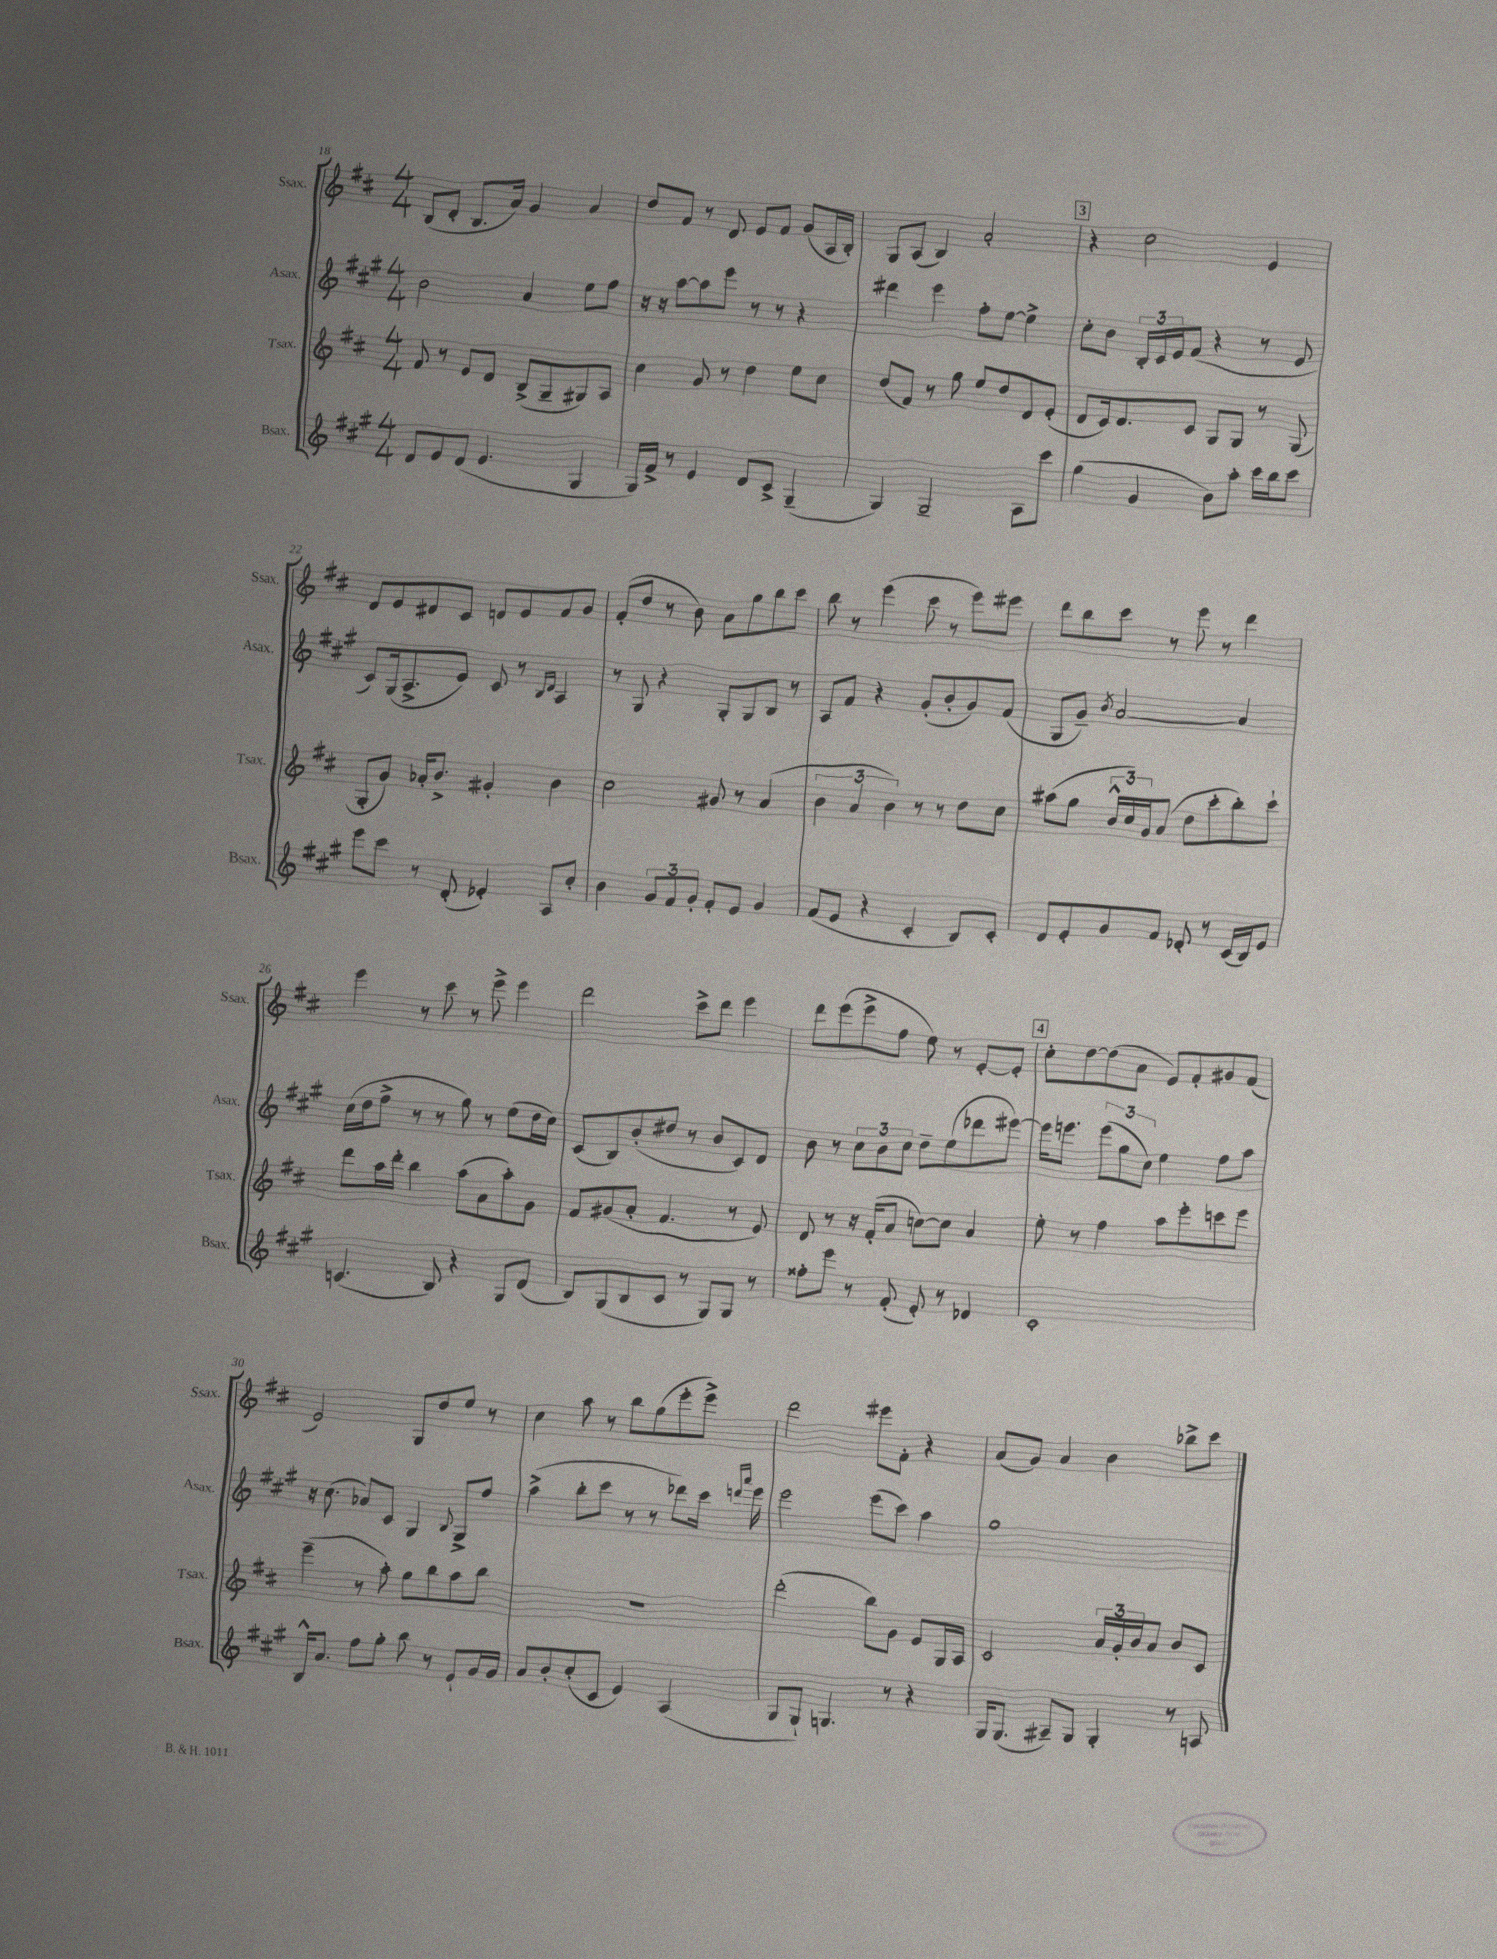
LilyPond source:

<<
\new StaffGroup <<
\new Staff = "s0" \with { instrumentName = "Ssax." shortInstrumentName = "Ssax." } {
    \clef treble \key d \major \numericTimeSignature \time 4/4
    b8( d'8-. b8. a'16) g'4 a'4 |
    d''8 fis'8 r8 d'8 e'8 fis'8 g'8( a16 b16-.) |
    g8 a8( b4) a'2-. |
    \mark \markup { \box "3" } r4 cis''2 e'4 |
    d'8 e'8 dis'8 cis'8 d'8 e'8 fis'8 g'8 |
    fis'8-.( d''8 r8 b'8) a'8 g''8 b''8 cis'''8 |
    b''8 r8 e'''4( cis'''8 r8 e'''8) eis'''8 |
    d'''8 b''8 cis'''8 r8 e'''8 r8 d'''4 |
    e'''4 r8 cis'''8 r8 e'''8-> e'''4 |
    d'''2 cis'''8-> d'''8 e'''4 |
    d'''8 e'''8( e'''8-> fis''8 e''8) r8 e'8~-. e'8-. |
    \mark \markup { \box "4" } cis''8-. d''8~ d''8( a'8 e'8) fis'8-. gis'8 fis'8( |
    e'2) g8 d''8 e''8 r8 |
    cis''4 a''8 r8 b''8 g''8( e'''8-. e'''8->) |
    d'''2 eis'''8 fis'8-. r4 |
    a'8( g'8) a'4 b'4 bes''8-> cis'''8 \bar "|." |
}
\new Staff = "s1" \with { instrumentName = "Asax." shortInstrumentName = "Asax." } {
    \clef treble \key a \major \numericTimeSignature \time 4/4
    b'2 a'4 e''8 fis''8 |
    r16 r16 a''8~ a''8 e'''8 r8 r8 r4 |
    dis'''4 e'''4 fis''8-. e''8~ e''4-> |
    \mark \markup { \box "3" } cis''8-. b'8 \tuplet 3/2 { b16-. cis'16 e'16 } fis'8( r4 r8 e'8 |
    cis'8) gis16( a8.-> e'8) cis'8 r8 \grace { b16 d'16 } a4 |
    r8 gis8 r4 gis8-. gis8 b8 r8 |
    a8 fis'8 r4 gis'8-.( b'8-. gis'8) fis'8( |
    gis8 gis'8--) \acciaccatura { b'8 } a'2~ a'4 |
    cis''16( d''16 fis''8-> r8 r8 gis''8) r8 e''8( d''16 cis''16) |
    cis'8( b8) b'8-.( dis''8 r8 b'8 cis'8) d'8 |
    b'8 r8 \tuplet 3/2 { cis''8 b'8 cis''8 } d''8-- e''8( des'''8 eis'''8~) |
    \mark \markup { \box "4" } eis'''16 e'''8. \tuplet 3/2 { e'''8( gis''8 cis''8) } e''4 fis''8 a''8 |
    r16 cis''8.( aes'8) cis'8 gis4 \appoggiatura { b8 } gis8-> fis''8 |
    a''4->( b''8-. cis'''8 r8 r8 des'''8) cis'''16 \grace { d'''16 a'''16 } e'''16 |
    e'''2 e'''8( cis'''8) a''4 |
    gis''1 \bar "|." |
}
\new Staff = "s2" \with { instrumentName = "Tsax." shortInstrumentName = "Tsax." } {
    \clef treble \key d \major \numericTimeSignature \time 4/4
    fis'8 r8 e'8 d'8 b8->( g8-- gis8) a8 |
    cis''4 g'8 r8 d''4 e''8 cis''8 |
    d''8( fis'8) r8 g''8 e''8 d''8 d'8 e'8-.( |
    \mark \markup { \box "3" } d'8 cis'16) d'8. cis'8 g8 g8 r8 g8( |
    g8-. g'8) aes'16-. b'8.-> gis'4-. b'4 |
    cis''2 gis'8 r8 a'4( |
    \tuplet 3/2 { b'4 a'4 b'4) } r8 r8 d''8 cis''8 |
    ais''8( g''8 \tuplet 3/2 { b'16-^ cis''16) g'16 } a'8( d''8 cis'''8-. b''8-.) cis'''8-! |
    d'''8 a''16 d'''16-. b''4 a''8( a'8 a''8-.) g'8 |
    fis'8 gis'8( a'8-. fis'4. r8 e'8) |
    d'8 r8 r16 fis'16-.( a'8 c''8~) c''8 a'4 |
    \mark \markup { \box "4" } e''8-. r8 fis''4 a''8 e'''8-. c'''8 e'''8 |
    e'''4--( r8 a''8-.) g''8 b''8 a''8 b''8 |
    R1 |
    d'''2-.( b''8) g'8 e'8 g16 a16 |
    cis'2 \tuplet 3/2 { a'16 g'16-. b'16 } a'8 b'8 cis'8 \bar "|." |
}
\new Staff = "s3" \with { instrumentName = "Bsax." shortInstrumentName = "Bsax." } {
    \clef treble \key a \major \numericTimeSignature \time 4/4
    d'8 e'8 d'8( e'4. gis4 |
    gis16) fis'16-> r8 e'4 d'8 cis'8-> gis4--( |
    gis4) gis2-- a8 cis'''8 |
    \mark \markup { \box "3" } gis''4( gis'4 b'8) a''8-. cis'''16 b''16 cis'''8 |
    e'''8 cis'''8 r8 d'8-.( ees'4-.) a8 cis''8-. |
    b'4 \tuplet 3/2 { gis'8 fis'8 gis'8-. } fis'8-. e'8 gis'4 |
    fis'8( e'8 r4 cis'4-. b8) cis'8-. |
    d'8 e'8-. gis'8 fis'8 des'8-. r8 cis'16( b16) e'8 |
    c'4.( b8) r4 gis8 d'8( |
    b8) gis8( b8 cis'8 r8 gis8) gis8 r8 |
    fisis''8-. e'''8 r8 fis'8-.( e'8-.) r8 des'4 |
    \mark \markup { \box "4" } cis'1-. |
    b16-^ a'8. fis''8 gis''8-. b''8 r8 e'8-! gis'16 gis'16 |
    a'8 b'8-. cis''8-.( cis'8 e'4) a4( |
    gis8 gis8-!) g4. r8 r4 |
    gis16 gis8.( ais8--) gis8 gis4-. r8 a8 \bar "|." |
}
>>
>>
\layout { \context { \Score currentBarNumber = #18 } }
